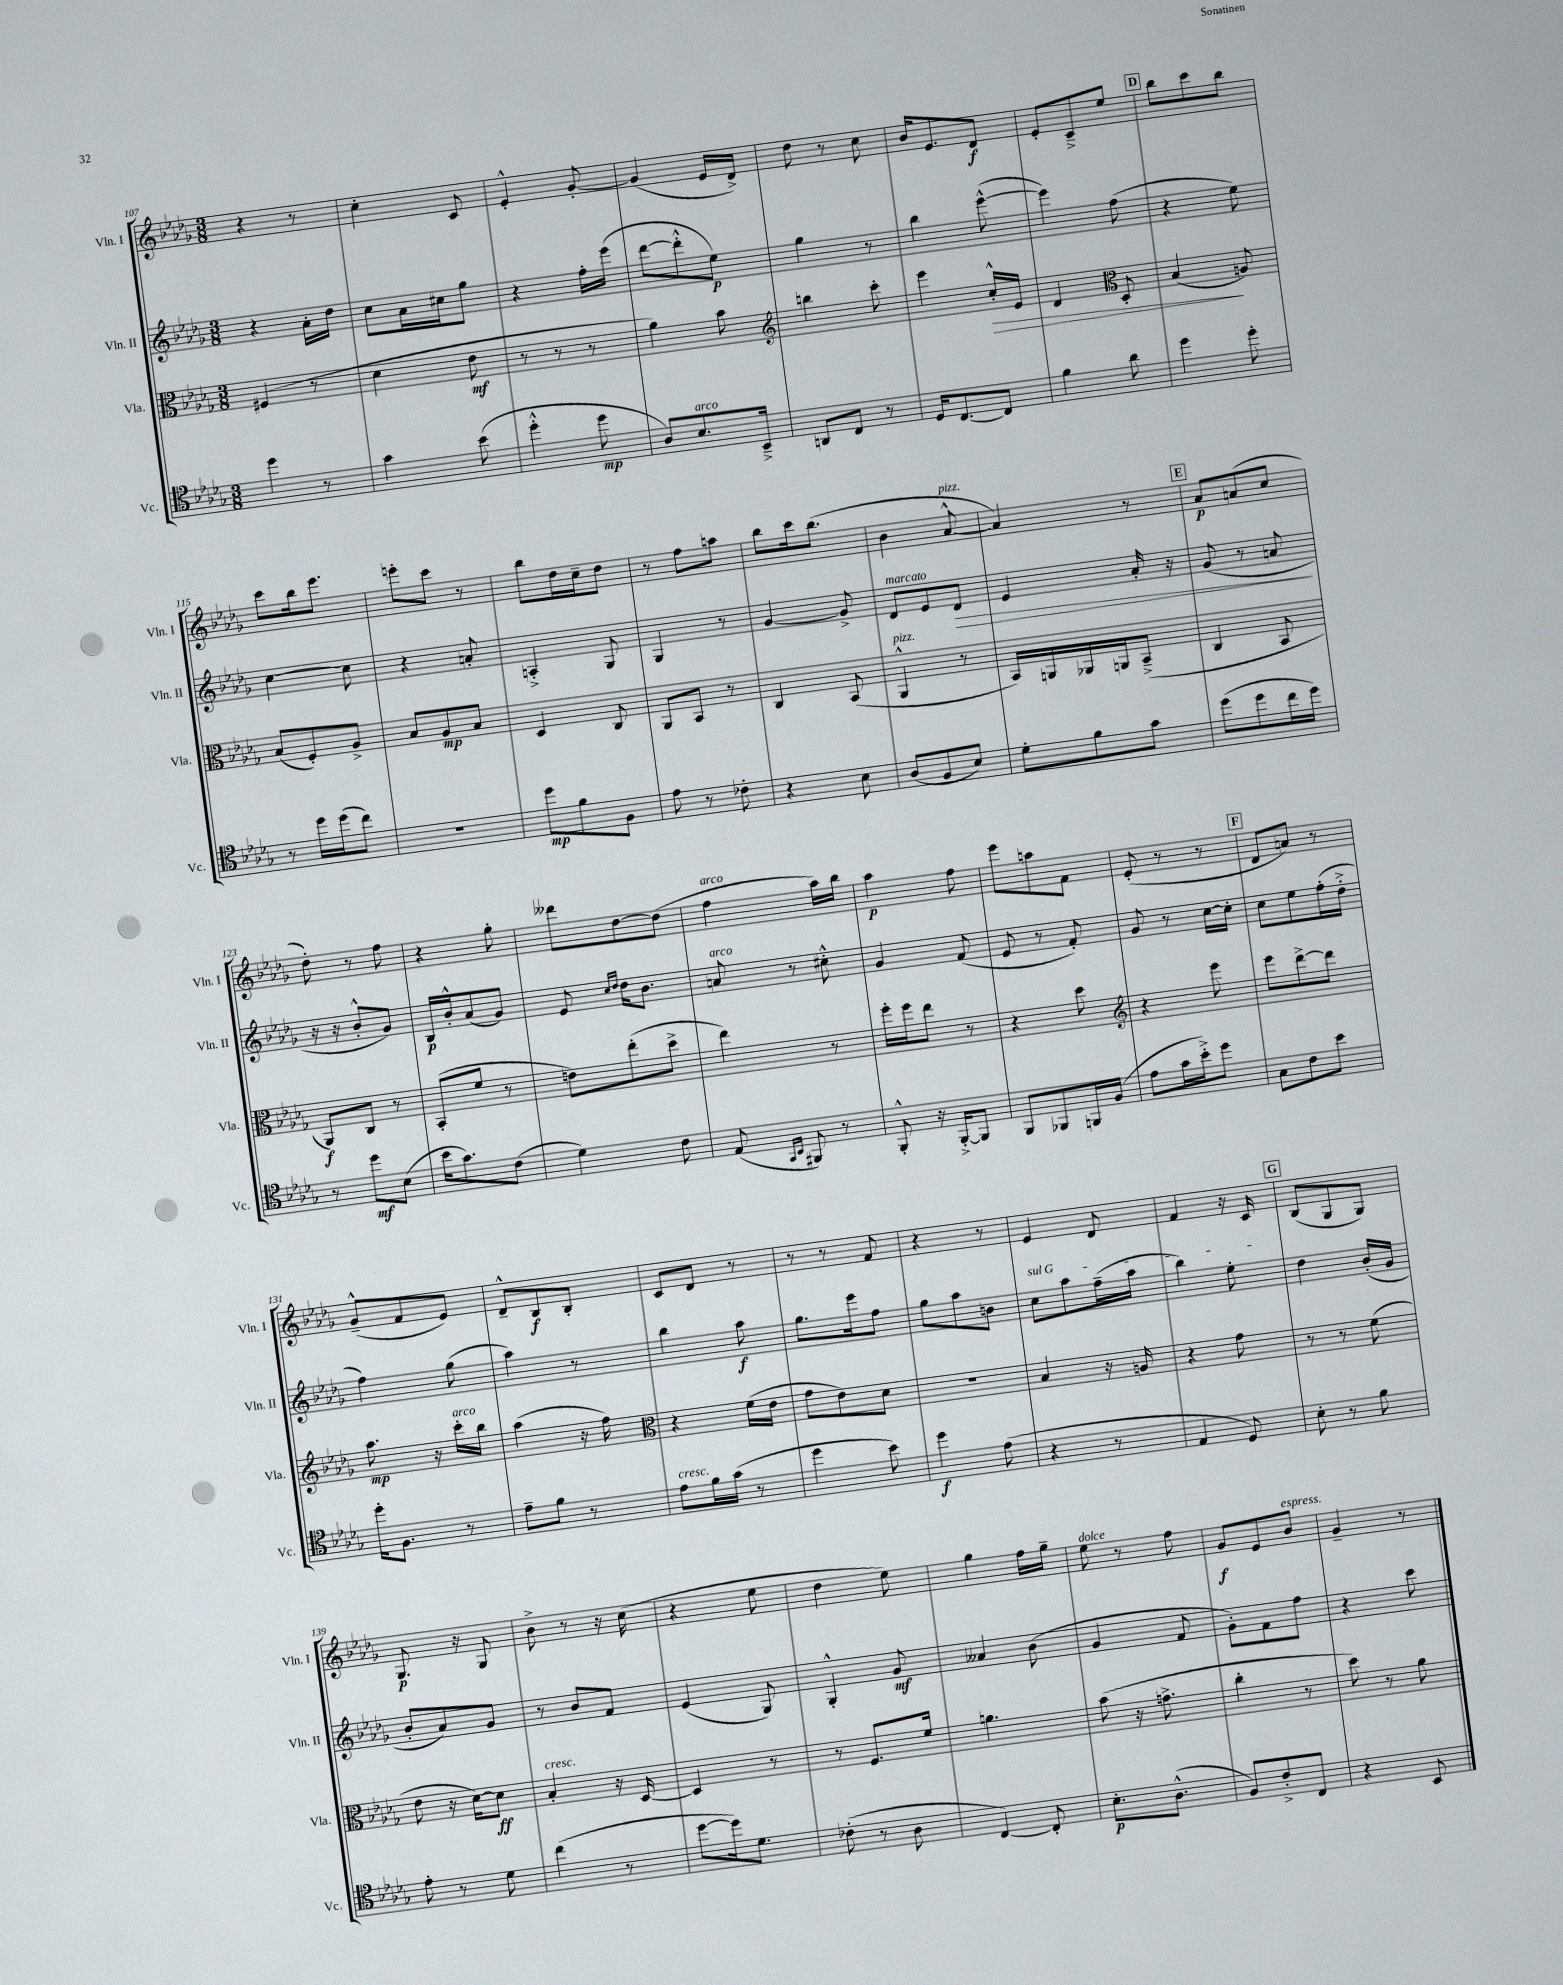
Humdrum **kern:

**kern	**kern	**kern	**kern
*staff4	*staff3	*staff2	*staff1
*clefC4	*clefC3	*clefG2	*clefG2
*k[b-e-a-d-g-]	*k[b-e-a-d-g-]	*k[b-e-a-d-g-]	*k[b-e-a-d-g-]
*M3/8	*M3/8	*M3/8	*M3/8
4dd-\	(4F#/	4r	4r
8r	8r	16a-'\LL	8r
.	.	16dd-\JJ	.
=	=	=	=
4g-\	4d-\	8cc\L	4cc'\
.	.	16a-\L	.
.	.	16cc#\J	.
(8b-\	8e-\	8gg-\J	8c/
=	=	=	=
4dd-'^^\	8r	4r	4e-'^^/
.	8r	.	.
8dd-\	8r	16ff'\LL	[8g-'/
.	.	(16eee-\JJ	.
=	=	=	=
8A-/L)	4a-\)	[8ddd-\L	(4g-/]
8.B-/	.	8ddd-'^^\]	.
.	8b-\	8ee-\J)	16e-/LL
16BB-~^/Jk	.	.	16d-^/JJ)
=	=	=	=
*	*clefG2	*	*
8AA/L	4bb\	4gg-\	8dd-\
8C/J	.	.	8r
8r	8ccc'\	8r	8cc\
=	=	=	=
16D-/LK	4eee-\	4bb-\	16b-/LK
[8.C/	.	.	8.e-/
8C/]J	16cc'^^/LL	([8eee-^^\	8d-/J
.	16e-/JJ	.	.
=	=	=	=
4f\	4d-/	4eee-\])	8e-'/L
.	.	.	8c~^/
*	*clefC3	*	*
8a-\	8D-'/	(8ff\	8ee-/J
=	=	=	=
4dd-\	(4B-/	4r	8bb-\L
.	.	.	8ccc\
8dd-'\	8A/)	8ee-\)	8bb-\J
=	=	=	=
8r	(8B-/L	[4cc\	8ccc\L
16dd-\LL	8F'/)	.	16bb-\k
(16dd-\J	.	.	8.eee-\J
8cc\J)	8A-^/J	8cc\]	.
=	=	=	=
4.r	8B-/L	4r	8eee'\L
.	8A-/	.	8ccc\J
.	8B-/J	8a'/	8r
=	=	=	=
8dd-\L	4D-/	4A'^/	8bb-\L
8f\	.	.	16dd-\L
.	.	.	16cc~\J
8F\J	8C/	8G-/	8dd-\J
=	=	=	=
8e-\	8AA-/L	4G-/	8r
8r	8BB-/J	.	8ff\L
8c-'\	8r	8r	8aa\J
=	=	=	=
4r	4C/	[4g-/	8bb-\L
.	.	.	16ccc\k
.	.	.	(8.bb-\J
8B-\	(8BB-/	8g-^/]	.
=	=	=	=
(8A-/L	4AA-^^/	8d-/L	4b-\
8F/	.	8e-/	.
8B-/J)	8r	8d-/J	[8a-^^/
=	=	=	=
8d-'\L	16BB-/LL)	4e-/	4a-/])
.	16AA/	.	.
8f\	16AA-/	.	.
.	16AA/J	.	.
8g-\J	(8BB-~^/J	16a-'/	8r
.	.	16r	.
=	=	=	=
(8dd-\L	4C/	(8g-/	8a-/L
8dd-\	.	8r	(8a/
16cc\L	8BB-/	8a/	8cc/J
16dd-\JJ)	.	.	.
=	=	=	=
8r	8AA-/L)	16r	8dd-'\)
.	.	16r	.
8dd-\L	8C/J	8b-'^^/L	8r
(8B-\J	8r	8g-/J)	8ff\
=	=	=	=
16b-\LK	(8BB-'/L	16B-/LL	4r
8.g-\)	.	16b-'^^/J	.
.	8f/J	(8a-/	.
(8c\J	8r	8g-/J)	8gg-'\
=	=	=	=
4d-\)	8e\L)	8e-/	8ddd--\L
.	.	16qqcc/LL	.
.	.	16qqdd-/JJ	.
.	(8ee-'\	16dd-\LK	[8dd-\
.	.	8.b-\J	.
8c\	8dd-^\J	.	(8dd-\]J
=	=	=	=
(8E-/	4ee-\)	8a/	4ff\
16qqGG-/LL	.	.	.
16qqBB-/JJ	.	.	.
8FF#/)	.	8r	.
8r	8r	8cc#'^^\	16aa-\LL)
.	.	.	16bb-\JJ
=	=	=	=
8FF'^^/	16ff'\LL	4g-/	4aa-\
.	16ff\J	.	.
16r	8ee-\J	.	.
[16FF'^/LK	.	.	.
8FF/]J	8r	(8f/	8ff\
=	=	=	=
8FF/L	4r	8e-/	8eee-\L
8FF-/	.	8r	8aa\
16FF/L	8dd-\	8f'/)	8f\J
(16F/JJ	.	.	.
=	=	=	=
*	*clefG2	*	*
8e-\L	4r	8g-/	(8e-'/
16g-\L	.	8r	8r
16b-'^\J)	.	.	.
8dd-\J	8eee-\	[16cc\LL	8r
.	.	16cc'\]JJ	.
=	=	=	=
8G-\L	8eee-\L	8cc\L	8d-/L
8c\	[8ddd-^\	8ee-\	8a/J)
8b-\J	8ddd-\]J	(16ff'\L	8r
.	.	16dd-'^\JJ	.
=	=	=	=
16dd-'\LK	8.aa-\	4ff\)	(8g-~^^/L
8.F\J	.	.	.
.	.	.	8f/
.	16r	.	.
8r	16ccc'\LL	(8gg-\	8e-/J)
.	16bb-\JJ	.	.
=	=	=	=
8e-~\L	(4aa-\	4aa-\)	8d-~^^/L
8f\J	.	.	8B-/
8r	16r	8r	8B-'/J
.	16ff\)	.	.
=	=	=	=
*	*clefC3	*	*
8e-\L	4r	4bb-\	8c/L
16f\L	.	.	8d-/J
(16g-\JJ	.	.	.
8r	(16f\LL	8aa-\	8r
.	16e-\JJ	.	.
=	=	=	=
4dd-\	8g-\L	8.gg-\L	8r
.	8e-\)	.	8r
.	.	16eee-\k	.
8b-\)	8d-\J	8ff\J	8f/
=	=	=	=
4dd-\	4.r	8gg-\L	4r
.	.	8aa-\	.
(8e-\	.	8b\J	8r
=	=	=	=
4r	4B-/	8cc\L	4e-/
.	.	8aa-\	.
8r	16r	(16ff~\L	8d-/
.	16A/	16aa-\JJ	.
=	=	=	=
4E-/	4r	4bb-\)	4f/
8D-/)	8g-\	8ee-'\	16r
.	.	.	16c/
=	=	=	=
8B-'\	8r	4dd-\	(8B-/L
8r	8r	.	8G-/
8f\	(8f\	(16b-'/LL	8G-/J)
.	.	16g-/JJ	.
=	=	=	=
8e-'\	8e-\	8b-'/L	8.G-/
8r	16r	8a-/)	.
.	[16d-\LK)	.	16r
8d-\	8d-\]J	8g-/J	8G-/
=	=	=	=
(4cc\	4B-'/	8r	8b-^\
.	.	8b-/L	8r
8r	16r	8f/J	16r
.	[16D-/	.	(16cc\
=	=	=	=
[8dd-\L	4D-/]	(4e-/	4r
16dd-\]k)	.	.	.
8.d-\J	.	.	.
.	8r	8G-/)	8ee-\
=	=	=	=
(8c-'\	8r	4G-'^^/	4dd-\
8r	8.F/L	.	.
8A-\	.	8g-/	8ee-\)
.	16f/Jk	.	.
=	=	=	=
[4C/)	4.a\	4a--/	4gg-\
8C'/]	.	(8b-\	16ff\LL
.	.	.	16gg-~\JJ
=	=	=	=
8.B-'\L	(8b-\	4g-/	8ee-\
.	16r	.	8r
(8.A-^^\J	8.g^\	.	.
.	.	8f/	8ff\
=	=	=	=
8F/L)	4cc'\	8g-'\L)	8g-/L
8c'^/	.	8f\	8e-/
8C/J	8r	8ff\J	8b-/J
=	=	=	=
4r	8dd-\)	4r	4g-~/
.	8r	.	.
8BB-/	8a-\	8ccc\	8r
==	==	==	==
*-	*-	*-	*-
